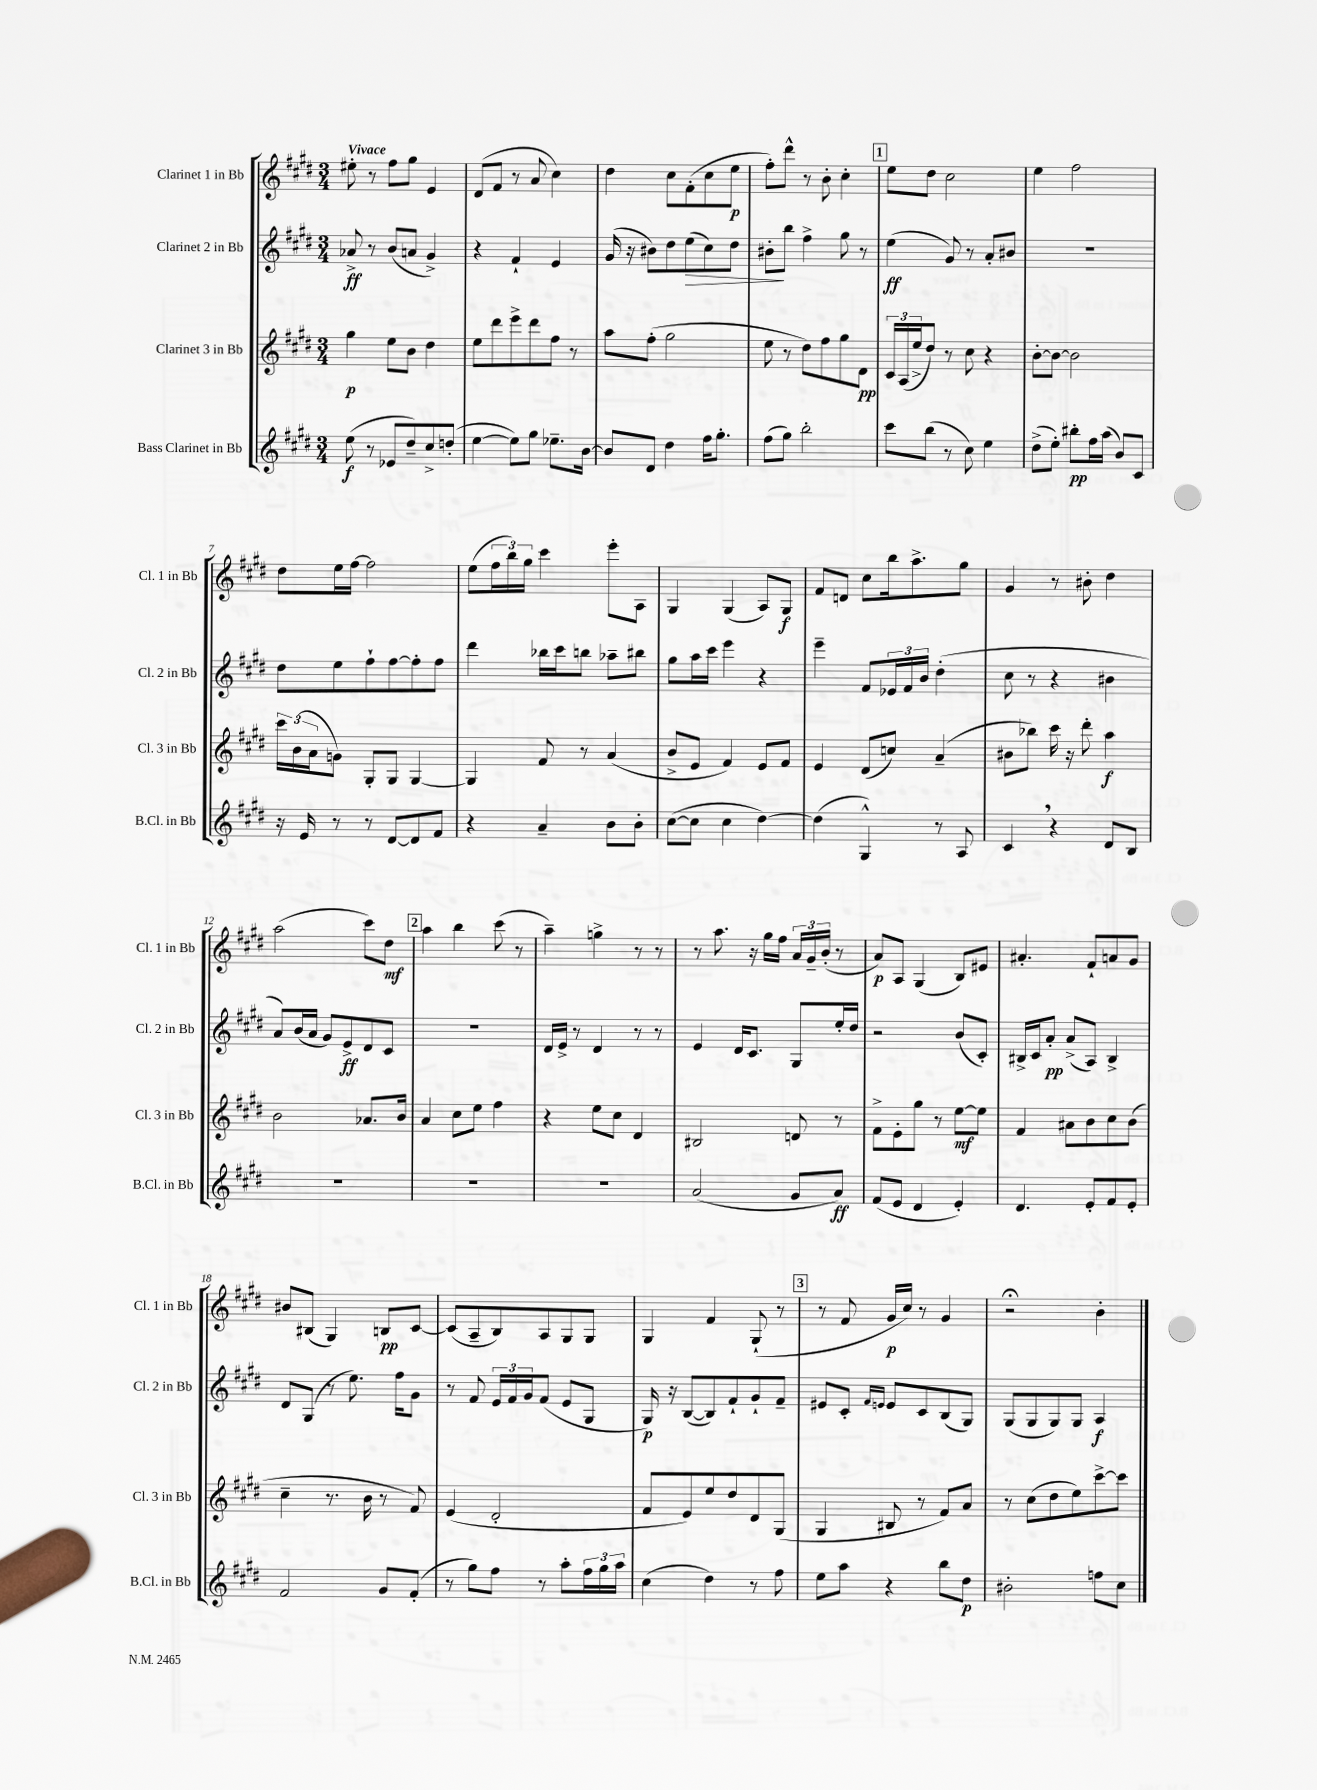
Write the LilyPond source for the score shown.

<<
\new StaffGroup <<
\new Staff = "s0" \with { instrumentName = "Clarinet 1 in Bb" shortInstrumentName = "Cl. 1 in Bb" } {
    \clef treble \key e \major \numericTimeSignature \time 3/4 \tempo "Vivace"
    eis''8-. r8 fis''8 gis''8 e'4 |
    dis'8( fis'8 r8 a'8 cis''4) |
    dis''4 cis''8 fis'8-.( cis''8 e''8\p |
    fis''8-.) dis'''8-^ r8 b'8-. cis''4-. |
    \mark \markup { \box "1" } e''8 dis''8 cis''2 |
    e''4 fis''2 |
    dis''8 e''16 fis''16~ fis''2 |
    e''8( \tuplet 3/2 { fis''16 b''16) gis''16 } cis'''4 e'''8-. a8 |
    gis4 gis4( a8) gis8\f |
    fis'8 d'8 cis''8 b''16 a''8.-> gis''8 |
    gis'4 r8 bis'8-. dis''4 |
    a''2( cis'''8) dis''8\mf |
    \mark \markup { \box "2" } a''4 b''4 cis'''8( r8 |
    a''4--) g''4-> r8 r8 |
    r8 a''8. r16 gis''16 fis''16 \tuplet 3/2 { a'16 gis'16-- b'16-.( } r8 |
    a'8\p) a8 gis4( b8) eis'8 |
    ais'4.-. fis'8-! a'8 gis'8 |
    bis'8 bis8( gis4) b8\pp cis'8~ |
    cis'8( a8-- b8) a8 gis8 gis8 |
    gis4 fis'4 gis8-!( r8 |
    \mark \markup { \box "3" } r8 fis'8 gis'16\p cis''16) r8 gis'4 |
    r2\fermata b'4-. \bar "|." |
}
\new Staff = "s1" \with { instrumentName = "Clarinet 2 in Bb" shortInstrumentName = "Cl. 2 in Bb" } {
    \clef treble \key e \major \numericTimeSignature \time 3/4
    aes'8->\ff r8 b'8( a'8 gis'4->) |
    r4 fis'4-! e'4 |
    gis'16( r16 bis'8) dis''8 e''8\>( cis''8) dis''8 |
    bis'8-.\! b''8 fis''4-> gis''8 r8 |
    \mark \markup { \box "1" } e''4\ff( gis'8) r8 a'8-. bis'8 |
    R2. |
    dis''8 e''8 fis''8-! fis''8~ fis''8-. fis''8 |
    dis'''4 bes''16 cis'''16 b''8 aes''8-- bis''8 |
    gis''8 a''16 cis'''16 e'''4 r4 |
    e'''4-- fis'8 \tuplet 3/2 { ees'16 fis'16 b'16 } dis''4-.( |
    cis''8 r8 r4 bis'4 |
    a'8) b'16( a'16 gis'8) e'8->\ff dis'8 cis'8 |
    \mark \markup { \box "2" } R2. |
    dis'16 e'16-> r8 dis'4 r8 r8 |
    e'4 dis'16 cis'8. gis8 e''16-. dis''16 |
    r2 b'8( cis'8-.) |
    bis16-> cis'16 a'8-.\pp a'8->( a8) bis4-> |
    dis'8 gis8( r8 e''8.) fis''16 gis'8 |
    r8 fis'8 \tuplet 3/2 { e'16 fis'16 gis'16 } fis'8( e'8 gis8 |
    gis16\p) r16 b8~( b8) fis'8-! gis'8-! fis'8-- |
    \mark \markup { \box "3" } eis'8 cis'8-. \grace { fis'16 e'16 } e'8 cis'8 b8( gis8) |
    gis8( gis8 gis8) gis8 a4\f \bar "|." |
}
\new Staff = "s2" \with { instrumentName = "Clarinet 3 in Bb" shortInstrumentName = "Cl. 3 in Bb" } {
    \clef treble \key e \major \numericTimeSignature \time 3/4
    gis''4\p e''8 b'8 dis''4 |
    e''8 dis'''8 e'''8-> dis'''8 fis''8 r8 |
    a''8 fis''8-.( gis''2 |
    e''8 r8 dis''8) fis''8 gis''8 dis'8\pp |
    \mark \markup { \box "1" } \tuplet 3/2 { cis'16 a16( e''16-> } dis''8) r8 cis''8 r4 |
    b'8~-. b'8~ b'2 |
    \tuplet 3/2 { cis'''16 b'16( a'16 } g'8) gis8-. gis8 gis4~ |
    gis4 fis'8 r8 a'4( |
    b'8-> e'8 fis'4) e'8 fis'8 |
    e'4 dis'8( c''8) a'4--( |
    bis'8 bes''8) cis'''16 r16 dis'''8-. a''4\f |
    b'2 aes'8. b'16 |
    \mark \markup { \box "2" } a'4 cis''8 e''8 fis''4 |
    r4 e''8 cis''8 dis'4 |
    bis2 d'8 r8 |
    fis'8-> e'8-. gis''8 r8 e''8~\mf e''8 |
    fis'4 ais'8 b'8 cis''8 b'8( |
    cis''4-- r8. b'16 r8 fis'8) |
    e'4( dis'2-. |
    fis'8 e'8) e''8 dis''8 dis'8 gis8( |
    \mark \markup { \box "3" } gis4 bis8 r8 fis'8) a'8 |
    r8 cis''8( dis''8 e''8) cis'''8~-> cis'''8 \bar "|." |
}
\new Staff = "s3" \with { instrumentName = "Bass Clarinet in Bb" shortInstrumentName = "B.Cl. in Bb" } {
    \clef treble \key e \major \numericTimeSignature \time 3/4
    e''8\f( r8 ees'8 dis''8--) cis''8-> d''8-.( |
    e''4~ e''8) gis''8 ees''8.-- b'16~ |
    b'8 dis'8 dis''4 fis''16 gis''8.-. |
    fis''8( gis''8) b''2-. |
    \mark \markup { \box "1" } cis'''8 b''8( r8 cis''8) e''4 |
    dis''8->( e''8-.) bis''8-.\pp fis''16 a''16( b'8) cis'8 |
    r16 e'16 r8 r8 dis'8~ dis'8 fis'8 |
    r4 a'4-- b'8 b'8-. |
    cis''8~( cis''8 cis''4 dis''4~) |
    dis''4( gis4-^) r8 a8 |
    cis'4 \breathe r4 dis'8 b8 |
    R2. |
    \mark \markup { \box "2" } R2. |
    R2. |
    a'2( gis'8 a'8\ff) |
    fis'8( e'8 dis'4 e'4-.) |
    dis'4. e'8-. fis'8 e'8-. |
    fis'2 gis'8 fis'8-.( |
    r8 gis''8) fis''8 r8 a''8-. \tuplet 3/2 { fis''16 gis''16 a''16 } |
    cis''4( dis''4) r8 fis''8 |
    \mark \markup { \box "3" } e''8 a''8 r4 b''8 dis''8\p |
    bis'2-. f''8 cis''8 \bar "|." |
}
>>
>>
